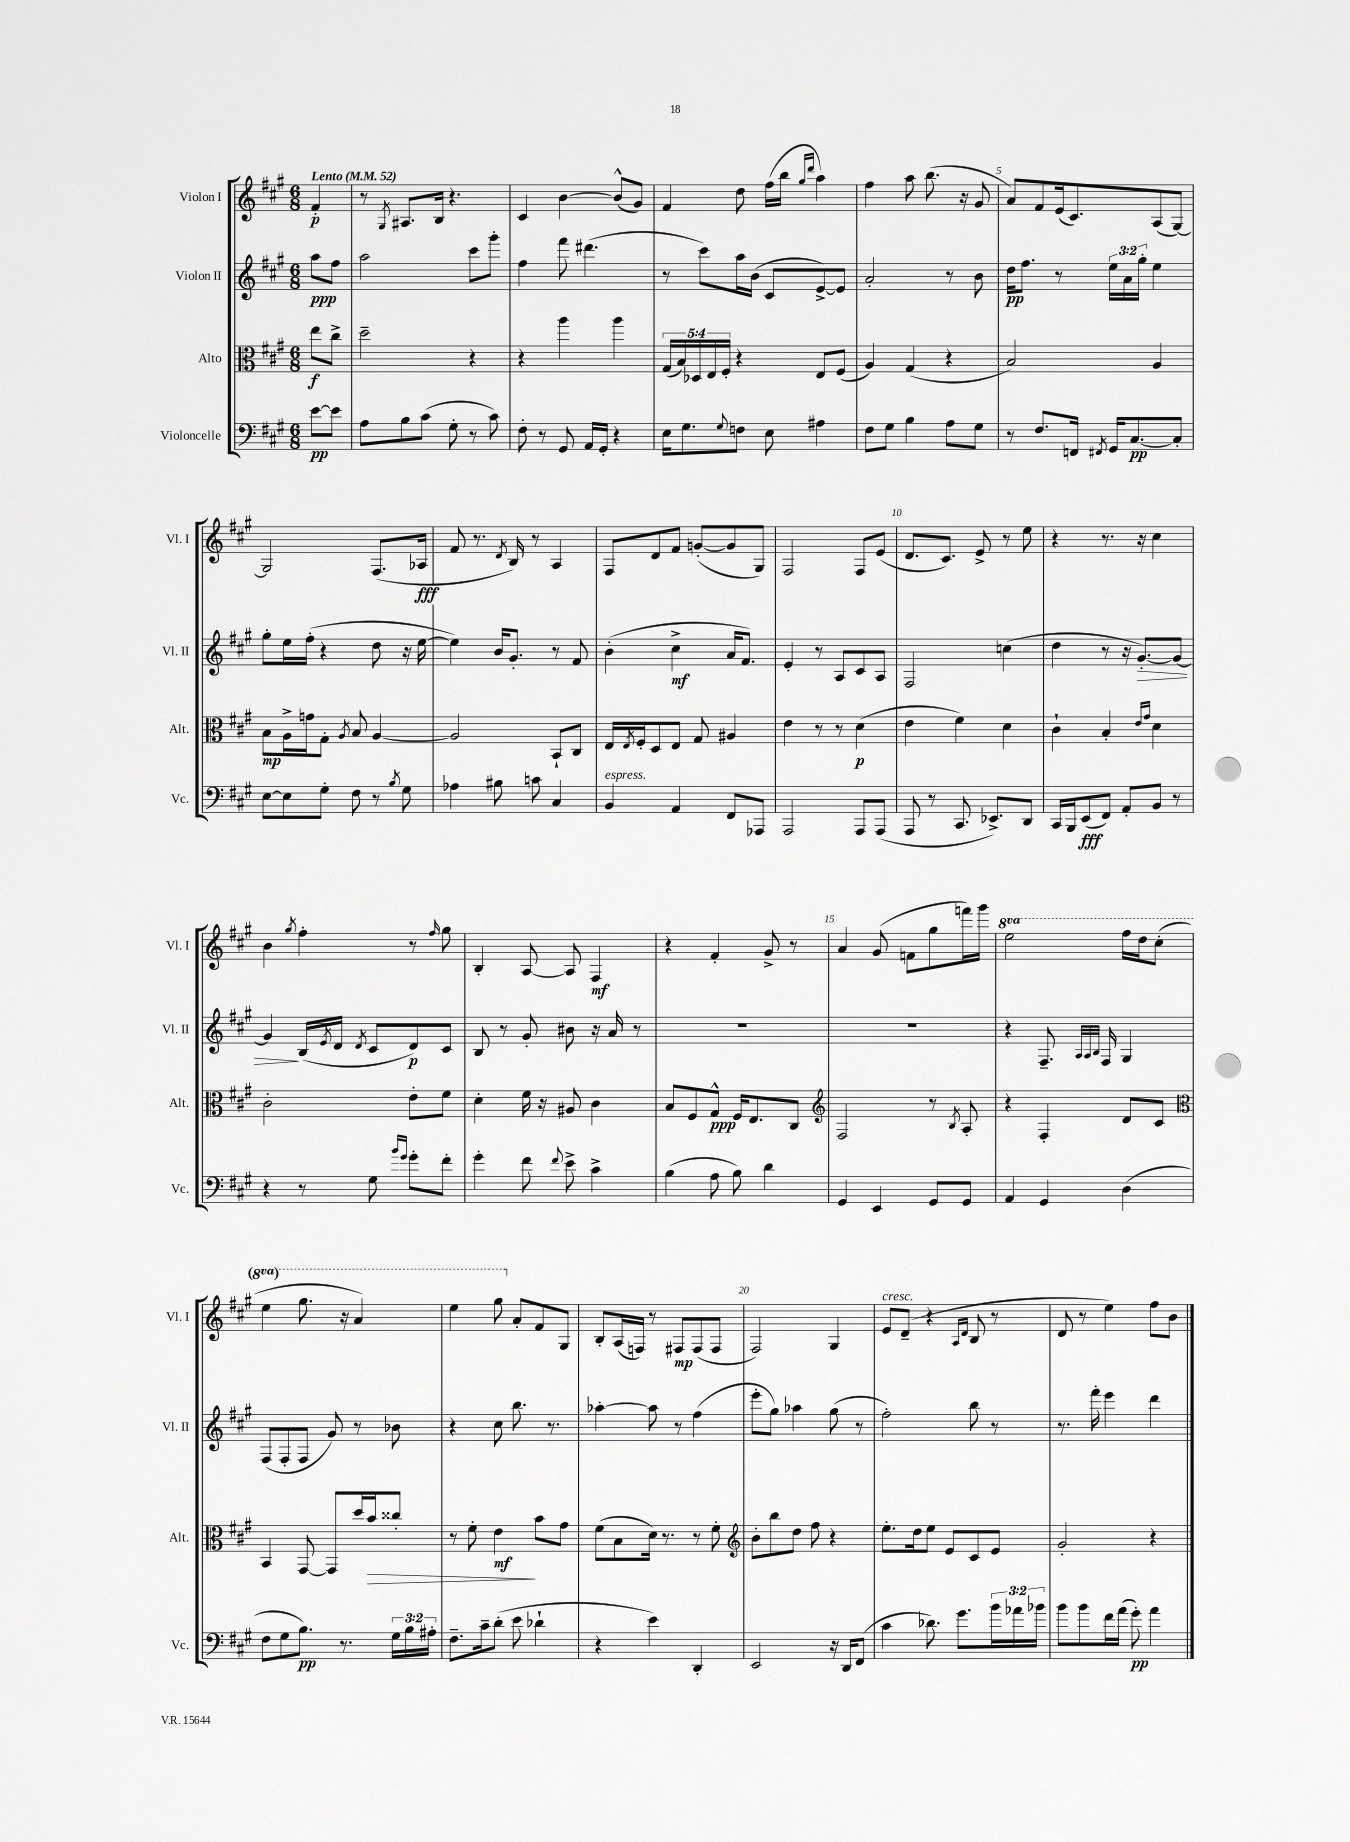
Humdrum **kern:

**kern	**dynam	**kern	**dynam	**kern	**dynam	**kern	**dynam
*part4	*part4	*part3	*part3	*part2	*part2	*part1	*part1
*staff4	*staff4	*staff3	*staff3	*staff2	*staff2	*staff1	*staff1
*I"Violoncelle	*	*I"Alto	*	*I"Violon II	*	*I"Violon I	*
*I'Vc.	*	*I'Alt.	*	*I'Vl. II	*	*I'Vl. I	*
*clefF4	*	*clefC3	*	*clefG2	*	*clefG2	*
*k[f#c#g#]	*	*k[f#c#g#]	*	*k[f#c#g#]	*	*k[f#c#g#]	*
*M6/8	*	*M6/8	*	*M6/8	*	*M6/8	*
*MM52	*	*MM52	*	*MM52	*	*MM52	*
=	=	=	=	=	=	=	=
!	!	!	!	!	!	!LO:TX:a:B:t=Lento	!
[8e\L	pp	8ee\L	f	8aa\L	ppp	4f#'/	p
8e\J]	.	8cc#^\J	.	8ff#\J	.	.	.
=1	=1	=1	=1	=1	=1	=1	=1
8A\L	.	2dd~\	.	2aa\	.	8r	.
.	.	.	.	.	.	8qG#/	.
8B\	.	.	.	.	.	8.A#X/L	.
(8c#\J	.	.	.	.	.	.	.
.	.	.	.	.	.	16B/Jk	.
8G#'\	.	.	.	.	.	4.r	.
8r	.	4r	.	8ccc#\L	.	.	.
8c#\)	.	.	.	8ggg#'\J	.	.	.
=2	=2	=2	=2	=2	=2	=2	=2
8F#'\	.	4r	.	4ff#\	.	4c#/	.
8r	.	.	.	.	.	.	.
8GG#/	.	4aa\	.	8fff#\	.	[4b\	.
16AA/LL	.	.	.	(4.ddd#X\	.	.	.
16GG#'/JJ	.	.	.	.	.	.	.
4r	.	4aa\	.	.	.	(8b^^/L]	.
.	.	.	.	.	.	8g#/J)	.
=3	=3	=3	=3	=3	=3	=3	=3
16E\KL	.	(20G#/LL	.	8r	.	4f#/	.
.	.	20B/)	.	.	.	.	.
8.G#\	.	.	.	.	.	.	.
.	.	20D-X/	.	.	.	.	.
.	.	.	.	8ccc#\L)	.	.	.
.	.	20E/	.	.	.	.	.
.	.	20F#'/JJ	.	.	.	.	.
8qqG#/	.	.	.	.	.	.	.
8Fn\J	.	4r	.	16aa\L	.	8dd\	.
.	.	.	.	(16b\JJ	.	.	.
8E\	.	.	.	8c#/L	.	(16ff#\LL	.
.	.	.	.	.	.	16bb\JJ	.
.	.	.	.	.	.	16qqgg#/LL	.
.	.	.	.	.	.	16qqddd/JJ	.
4A#X\	.	8E/L	.	[8e^/)	.	4aa\)	.
.	.	(8F#/J	.	8e/J]	.	.	.
=4	=4	=4	=4	=4	=4	=4	=4
8F#\L	.	4A/)	.	2a'/	.	4ff#\	.
8G#\J	.	.	.	.	.	.	.
4B\	.	(4G#/	.	.	.	8aa\	.
.	.	.	.	.	.	(8.bb\	.
8A\L	.	4r	.	8r	.	.	.
.	.	.	.	.	.	16r	.
8G#\J	.	.	.	8b\	.	8g#/	.
=5	=5	=5	=5	=5	=5	=5	=5
8r	.	2B/)	.	16dd\KL	pp	8a/L)	.
.	.	.	.	8.ff#\J	.	.	.
8.F#/L	.	.	.	.	.	8f#/	.
.	.	.	.	8r	.	(16e/k	.
16FFn/Jk	.	.	.	.	.	8.c#/)	.
8qFF#X/	.	.	.	.	.	.	.
16GG#/KL	.	.	.	24ee\LL	.	.	.
.	.	.	.	24a\	.	.	.
[8.C#/	pp	.	.	.	.	.	.
.	.	.	.	24gg#'\JJ	.	.	.
.	.	4A/	.	4ee\	.	(8A/	.
8C#'/J]	.	.	.	.	.	[8G#/J)	.
!!LO:LB:g=z
=6	=6	=6	=6	=6	=6	=6	=6
[8E\L	.	8B\L	mp	8gg#'\L	.	2G#/]	.
8E\]	.	16A^\L	.	16ee\L	.	.	.
.	.	16gn\J	.	(16ff#'\JJ	.	.	.
8G#'\J	.	8G#'\J	.	4r	.	.	.
.	.	8qA/	.	.	.	.	.
8F#\	.	8B/	.	.	.	.	.
8r	.	[4A/	.	8dd\	.	(8.F#/L	.
8qB/	.	.	.	.	.	.	.
8G#\	.	.	.	16r	.	.	.
.	.	.	.	[16ee\	.	16A-X/Jk	fff
=7	=7	=7	=7	=7	=7	=7	=7
4A-X\	.	2A/]	.	4ee\])	.	8f#/	.
.	.	.	.	.	.	8.r	.
8B#X\	.	.	.	16b/KL	.	.	.
.	.	.	.	.	.	8qd/	.
.	.	.	.	8.g#'/J	.	16B/)	.
8cn\	.	.	.	.	.	8r	.
4C#/	.	8BB`/L	.	8r	.	4A/	.
.	.	8C#/J	.	8f#/	.	.	.
=8	=8	=8	=8	=8	=8	=8	=8
!LO:TX:a:i:t=espress.	!	!	!	!	!	!	!
4BB/	.	16E/LL	.	(4b'\	.	8F#/L	.
.	.	8qE/	.	.	.	.	.
.	.	16F#'/J	.	.	.	.	.
.	.	8D/	.	.	.	8d/	.
4AA/	.	8E/J	.	4cc#^\	mf	8f#/J	.
.	.	8G#/	.	.	.	([8gn'/L	.
8FF#/L	.	4A#X/	.	16a/KL	.	8g/]	.
.	.	.	.	8.f#/J)	.	.	.
8AAA-X/J	.	.	.	.	.	8G#/J)	.
=9	=9	=9	=9	=9	=9	=9	=9
2AAA/	.	4e\	.	4e'/	.	2F#/	.
.	.	8r	.	8r	.	.	.
.	.	8r	.	8A/L	.	.	.
8AAA/L	.	(4d\	p	8c#/	.	8F#/L	.
(8AAA/J	.	.	.	8A/J	.	(8e/J	.
=10	=10	=10	=10	=10	=10	=10	=10
8AAA/	.	4e\	.	2F#/	.	8.d/L	.
8r	.	.	.	.	.	.	.
.	.	.	.	.	.	8.c#/J)	.
8.CC#/	.	4f#\)	.	.	.	.	.
.	.	.	.	.	.	8e^/	.
8.EE-X^/L)	.	.	.	.	.	.	.
.	.	4d\	.	(4ccn\	.	8r	.
8DD/J	.	.	.	.	.	8ee\	.
=11	=11	=11	=11	=11	=11	=11	=11
16CC#/LL	.	4c#`\	.	4dd\	.	4r	.
16BBB/J	.	.	.	.	.	.	.
(8EE/	fff	.	.	.	.	.	.
8FF#/J)	.	4B'/	.	8r	.	8.r	.
8AA'/L	.	.	.	16r	.	.	.
!	!	!	!	!	!LO:HP:b	!	!
.	.	.	.	[8.g#'/L)	>	16r	.
.	.	16qqe/LL	.	.	.	.	.
.	.	16qqg#/JJ	.	.	.	.	.
8BB/J	.	4d\	.	.	.	4cc#\	.
8r	.	.	.	8g#/J_	.	.	.
!!LO:LB:g=z
=12	=12	=12	=12	=12	=12	=12	=12
4r	.	2c#'\	.	4g#/]	.	4b\	.
.	.	.	.	.	.	8qgg#/	.
8r	.	.	.	(16B/LL	]	4ff#'\	.
.	.	.	.	8qe/	.	.	.
.	.	.	.	16d/JJ	.	.	.
.	.	.	.	8qd/	.	.	.
8G#\	.	.	.	8c#/L	.	.	.
16qqb/LL	.	.	.	.	.	.	.
16qqg#/JJ	.	.	.	.	.	.	.
8g#'\L	.	8e'\L	.	8d/)	p	8r	.
.	.	.	.	.	.	16qqff#/	.
8f#'\J	.	8f#\J	.	8c#/J	.	8gg#\	.
=13	=13	=13	=13	=13	=13	=13	=13
4g#'\	.	4d'\	.	8B/	.	4B'/	.
.	.	.	.	8r	.	.	.
8f#\	.	16f#\	.	8g#'/	.	[8A/	.
.	.	16r	.	.	.	.	.
8qqf#/	.	.	.	.	.	.	.
8e^\	.	8A#X/	.	8b#X\	.	8A/]	.
4c#^\	.	4c#\	.	16r	.	4F#/	mf
.	.	.	.	16a/	.	.	.
.	.	.	.	8r	.	.	.
=14	=14	=14	=14	=14	=14	=14	=14
(4B\	.	8B/L	.	2.r	.	4r	.
.	.	8F#/	.	.	.	.	.
8A\	.	8G#^^/J	ppp	.	.	4f#'/	.
8B\)	.	16F#/KL	.	.	.	.	.
.	.	8.E/	.	.	.	.	.
4d\	.	.	.	.	.	8g#^/	.
.	.	8C#/J	.	.	.	8r	.
=15	=15	=15	=15	=15	=15	=15	=15
*	*	*clefG2	*	*	*	*	*
4GG#/	.	2F#/	.	2.r	.	4a/	.
4EE/	.	.	.	.	.	(8g#/	.
.	.	.	.	.	.	8fn\L	.
8GG#/L	.	8r	.	.	.	8gg#\	.
.	.	8qB/	.	.	.	.	.
8GG#/J	.	8A'/	.	.	.	16fffn\L)	.
.	.	.	.	.	.	16ggg#\JJ	.
=16	=16	=16	=16	=16	=16	=16	=16
*	*	*	*	*	*	*8va	*
4AA/	.	4r	.	4r	.	2eee\	.
4GG#/	.	4F#'/	.	8.F#~/	.	.	.
.	.	.	.	32qqA/LLL	.	.	.
.	.	.	.	32qqA/	.	.	.
.	.	.	.	32qqB/JJJ	.	.	.
.	.	.	.	16F#/	.	.	.
(4D\	.	8d/L	.	4G#/	.	16fff#\LL	.
.	.	.	.	.	.	16ddd\J	.
.	.	8c#/J	.	.	.	(8ccc#'\J	.
!!LO:LB:g=z
=17	=17	=17	=17	=17	=17	=17	=17
*	*	*clefC3	*	*	*	*	*
8F#\L	.	4BB/	.	(8F#/L	.	4eee\	.
8G#\	.	.	.	8F#'/	.	.	.
8.B\J)	pp	[8GG#/	.	8F#/J	.	8.ggg#\	.
.	.	8GG#/L]	.	8g#/)	.	.	.
8.r	.	.	.	.	.	16r	.
.	.	16dd/L	.	8r	.	4aa/)	.
!	!	!	!LO:HP:b	!	!	!	!
.	.	16b/J	>	.	.	.	.
24G#\LL	.	8cc##X'/J	.	8b-X\	.	.	.
24B\	.	.	.	.	.	.	.
24A#X'\JJ	.	.	.	.	.	.	.
=18	=18	=18	=18	=18	=18	=18	=18
8.F#~\L	.	8r	.	4r	.	4eee\	.
.	.	8f#'\	.	.	.	.	.
16c#~\k	.	.	.	.	.	.	.
(8d'\J	.	4e\	mf	8cc#\	.	8ggg#\	.
*	*	*	*	*	*	*X8va	*
8e\	.	.	.	8.bb\	.	8a'/L	.
4d-X`\	.	8b\L	]	.	.	8f#/	.
.	.	.	.	8.r	.	.	.
.	.	8g#\J	.	.	.	8G#/J	.
=19	=19	=19	=19	=19	=19	=19	=19
4r	.	(8f#\L	.	[4aa-X'\	.	8B'/L	.
.	.	8B\	.	.	.	(16A/L	.
.	.	.	.	.	.	16Fn/JJ)	.
4e\)	.	16d\Jk)	.	8aa-\]	.	8r	.
.	.	8.r	.	.	.	.	.
.	.	.	.	8r	.	8F#X/L	mp
4DD'/	.	8r	.	(4ff#\	.	(8F#/	.
.	.	8f#'\	.	.	.	8F#/J	.
=20	=20	=20	=20	=20	=20	=20	=20
*	*	*clefG2	*	*	*	*	*
2EE/	.	8b'\L	.	8eee'\L	.	2F#/)	.
.	.	8bb\	.	8gg#\J)	.	.	.
.	.	8dd\J	.	4aa-X\	.	.	.
.	.	8ff#\	.	.	.	.	.
16r	.	4r	.	(8gg#\	.	4G#/	.
16DD/KL	.	.	.	.	.	.	.
(8FF#/J	.	.	.	8r	.	.	.
=21	=21	=21	=21	=21	=21	=21	=21
!	!	!	!	!	!	!LO:TX:a:i:t=cresc.	!
4c#\	.	8.ee'\L	.	2ff#'\)	.	8e/L	.
.	.	.	.	.	.	(8d~/J	.
.	.	16dd\k	.	.	.	.	.
8.d-X\)	.	8ee\J	.	.	.	4r	.
.	.	8e/L	.	.	.	.	.
8.g#\L	.	.	.	.	.	.	.
.	.	.	.	.	.	16qqA/LL	.
.	.	.	.	.	.	16qqd/JJ	.
.	.	8c#/	.	8bb\	.	8B/	.
24b\L	.	8e/J	.	8r	.	8r	.
24a-X\	.	.	.	.	.	.	.
24b-X\JJ	.	.	.	.	.	.	.
=22	=22	=22	=22	=22	=22	=22	=22
8b\L	.	2g#'/	.	8.r	.	8d/	.
8b\	.	.	.	.	.	8r	.
.	.	.	.	16fff#'\	.	.	.
16f#\L	.	.	.	4eee\	.	4ee\)	.
(16a\JJ	.	.	.	.	.	.	.
8g#'\)	pp	.	.	.	.	.	.
4a\	.	4r	.	4ddd\	.	8ff#\L	.
.	.	.	.	.	.	8b\J	.
==	==	==	==	==	==	==	==
*-	*-	*-	*-	*-	*-	*-	*-
